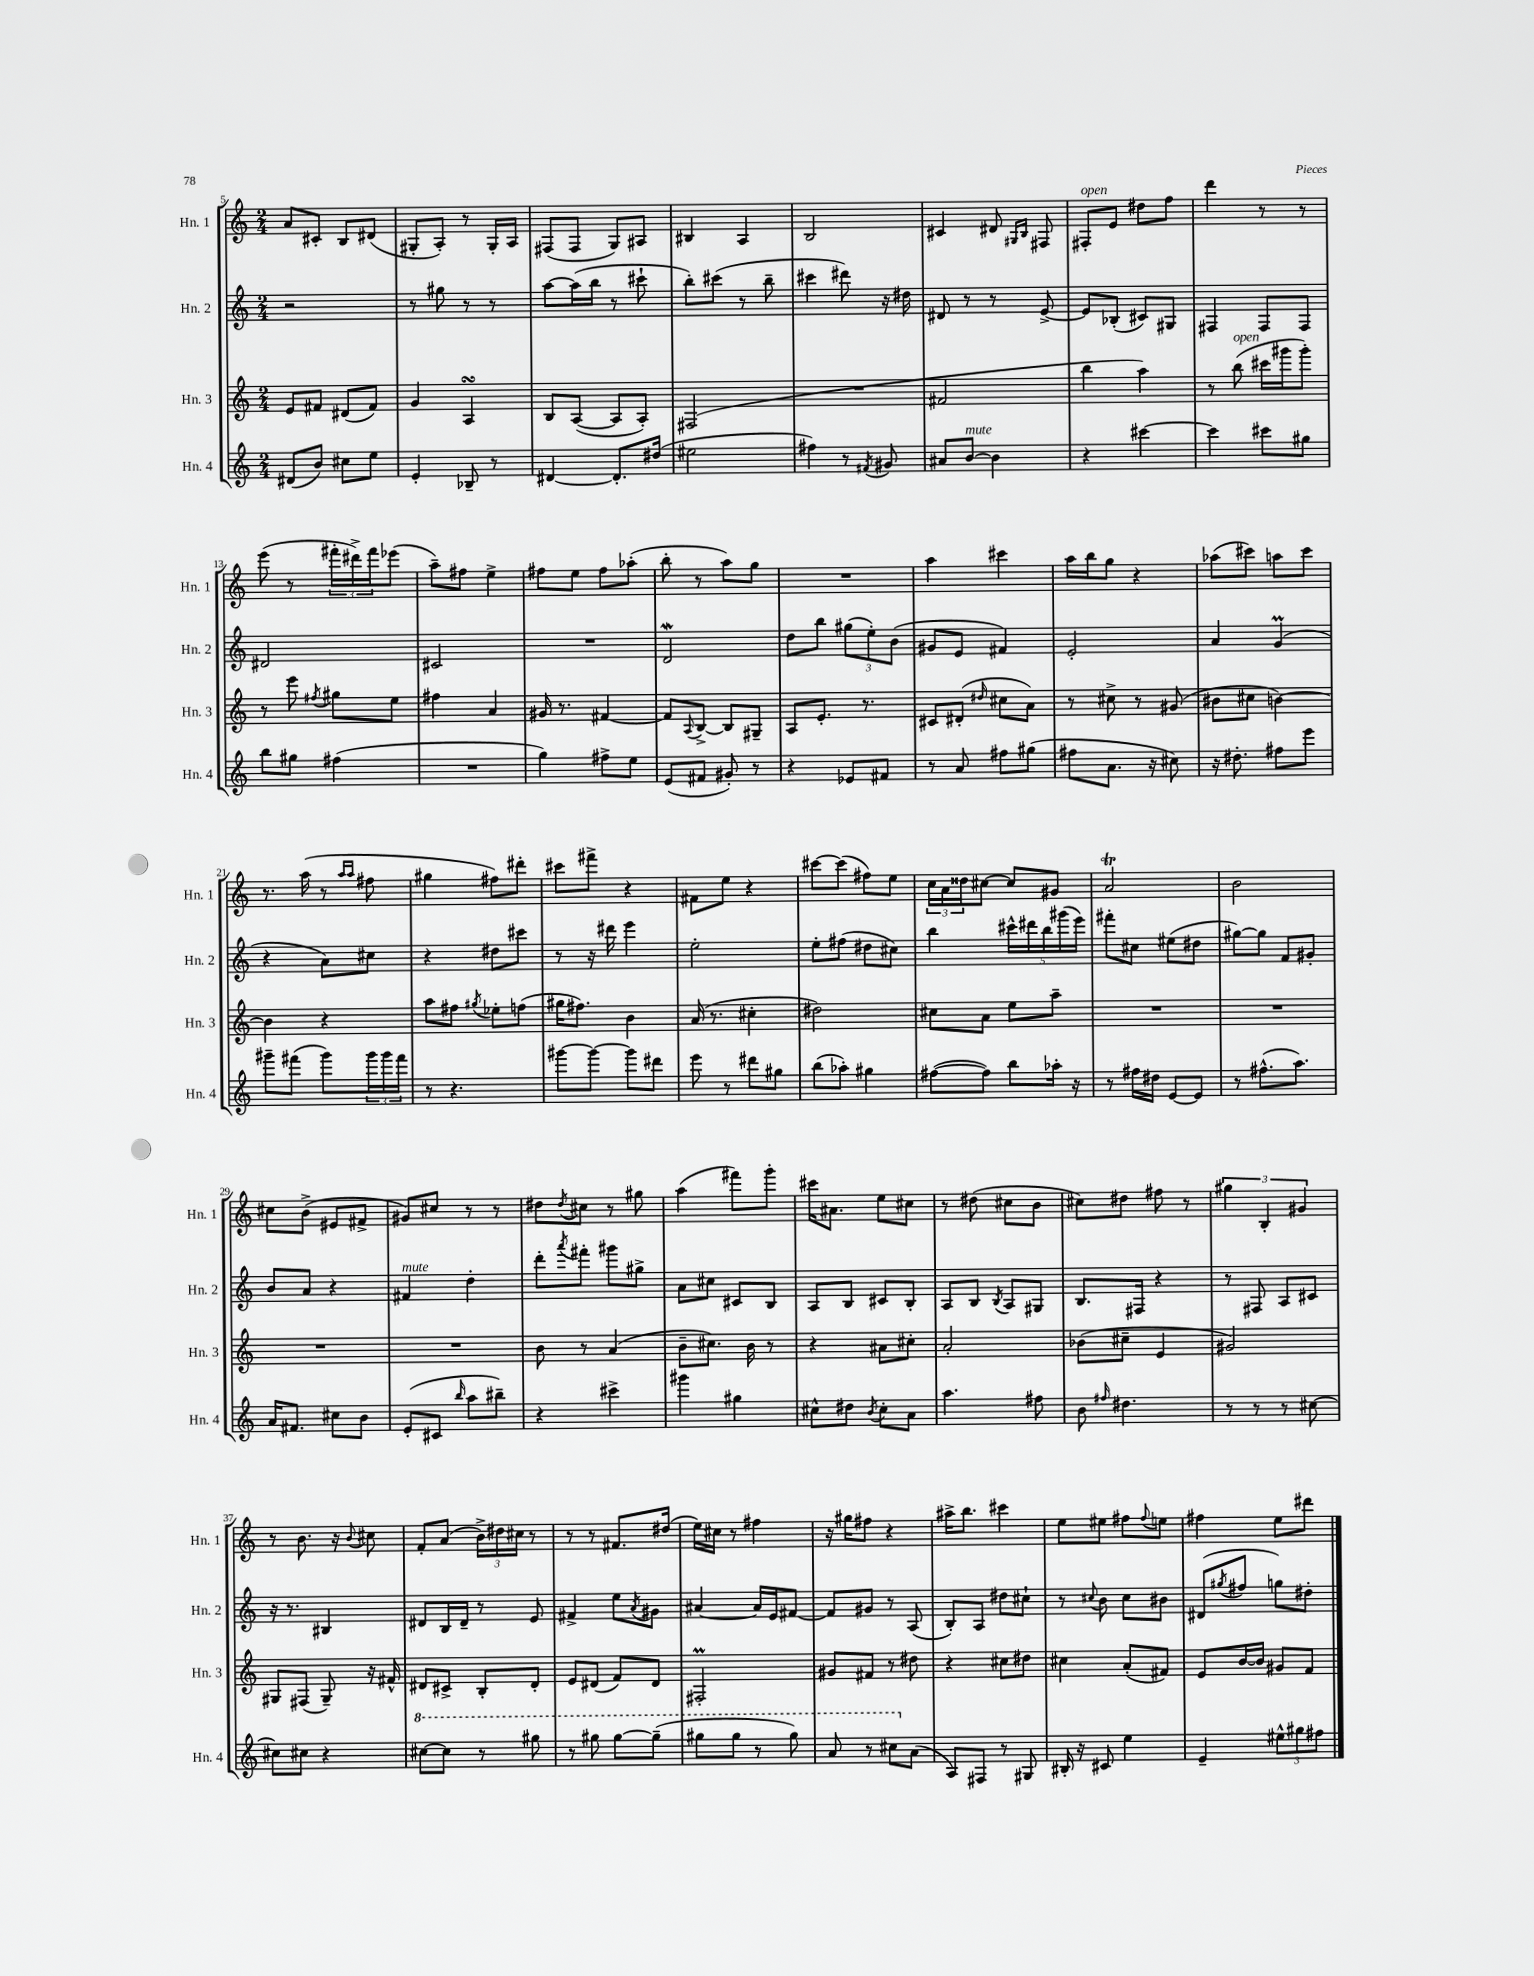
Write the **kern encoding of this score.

**kern	**kern	**kern	**kern
*part4	*part3	*part2	*part1
*staff4	*staff3	*staff2	*staff1
*I"Hn. 4	*I"Hn. 3	*I"Hn. 2	*I"Hn. 1
*I'Hn. 4	*I'Hn. 3	*I'Hn. 2	*I'Hn. 1
*clefG2	*clefG2	*clefG2	*clefG2
*k[]	*k[]	*k[]	*k[]
*M2/4	*M2/4	*M2/4	*M2/4
=5	=5	=5	=5
(8d#X/L	8e/L	2r	8a/L
8b/J)	8f#X/J	.	8c#X'/J
8cc#X\L	(8d#X/L	.	8B/L
8ee\J	8f#/J)	.	(8d#X/J
=6	=6	=6	=6
4e'/	4g/	8r	8G#X'/L
.	.	8gg#X\	8A'/J)
8B-X~/	4AsSSS/	8r	8r
8r	.	8r	16G#'/LL
.	.	.	16A/JJ
=7	=7	=7	=7
[4d#X/	8B/L	[8aa\L	(8F#X/L
.	([8A/J	(16aa\L]	8F#/J
.	.	16bb\JJ	.
8.d#'/L]	8A/L]	8r	8G/L)
.	8A'/J)	8ccc#X`\	8A#X/J
(16dd#X/Jk	.	.	.
=8	=8	=8	=8
2ee#X\	(2F#X/	8bb'\L)	4B#X/
.	.	(8ccc#X\J	.
.	.	8r	4A/
.	.	8bb~\	.
=9	=9	=9	=9
4ff#X\)	2r	4ccc#X\	2B/
8r	.	8ddd#X\)	.
8qf#X/	.	.	.
8g#X/	.	16r	.
.	.	16dd#X\	.
=10	=10	=10	=10
8a#X/L	2f#X/	8d#X/	4c#X/
!LO:TX:a:i:t=mute	!	!	!
[8b/J	.	8r	.
4b\]	.	8r	8d#X/
.	.	.	16qqG#X/LL
.	.	.	16qqB/JJ
.	.	[8e^/	8F#X/
=11	=11	=11	=11
!	!	!	!LO:TX:a:i:t=open
4r	4bb\	8e/L]	8F#X'/L
.	.	(8B-X'/J	8e/J
[4ccc#X\	4aa\)	8c#X/L)	8dd#X\L
.	.	8G#X/J	8ff\J
=12	=12	=12	=12
4ccc#\]	8r	4F#X/	4ddd\
!	!LO:TX:a:i:t=open	!	!
.	(8bb\	.	.
8ccc#X\L	16ccc#X\LL	8F#/L	8r
.	16ggg#X\J	.	.
8gg#X\J	8ggg#'\J)	8F#/J	8r
!!LO:LB:g=z
=13	=13	=13	=13
8bb\L	8r	2d#X/	(8eee\
8gg#X\J	8eee\	.	8r
.	8qff#X/	.	.
(4ff#X\	8gg#X\L	.	24fff#X'\LL
.	.	.	24ddd#X^\)
.	.	.	24fff#\J
.	8ee\J	.	(8eee-X\J
=14	=14	=14	=14
2r	4ff#X\	2c#X/	8aa~\L)
.	.	.	8ff#X\J
.	4a/	.	4ee^\
=15	=15	=15	=15
4gg\)	16g#X/	2r	8ff#X\L
.	8.r	.	.
.	.	.	8ee\J
8ff#X^\L	[4f#X/	.	8ff#\L
8ee\J	.	.	(8aa-X'\J
=16	=16	=16	=16
(8e/L	8f#/L]	2dW/	8bb'\
.	8qqA/	.	.
8f#X/J	[8B^/J	.	8r
8g#X'/)	8B/L]	.	8aa\L)
8r	8G#X~/J	.	8gg\J
=17	=17	=17	=17
4r	8A/L	8dd\L	2r
.	8.e'/J	8bb\J	.
8e-X/L	.	(12gg#X\L	.
.	8.r	.	.
.	.	12ee'\)	.
8f#X/J	.	.	.
.	.	(12b\J	.
=18	=18	=18	=18
8r	8c#X/L	8g#X/L	4aa\
8a/	(8d#X'/J	8e/J	.
.	16qqdd#X/	.	.
8ff#X\L	8cc#X\L	4f#X/)	4ccc#X\
(8gg#X\J	8a\J)	.	.
=19	=19	=19	=19
8ff#X\L	8r	2e'/	16aa\LL
.	.	.	16bb\J
8.a\J	8cc#X^\	.	8gg\J
.	8r	.	4r
16r	.	.	.
8cc#X\)	(8g#X/	.	.
=20	=20	=20	=20
16r	8b#X\L	4a/	(8aa-X\L
8.dd#X'\	.	.	.
.	8cc#X\J	.	8ccc#X\J)
8ff#X\L	[4bn\)	(4gM/	8aan\L
8eee\J	.	.	8ccc#\J
!!LO:LB:g=z
=21	=21	=21	=21
8ggg#X~\L	4b\]	4r	8.r
(8fff#X\J	.	.	.
.	.	.	(16aa\
8ggg#\L)	4r	8a\L)	8r
.	.	.	16qqaa/LL
.	.	.	16qqaa/JJ
24ggg#\L	.	8cc#X\J	8ff#X\
24ggg#\	.	.	.
24fff#\JJ	.	.	.
=22	=22	=22	=22
8r	8aa\L	4r	4gg#X\
4.r	8ff#X\J	.	.
.	8qgg#X/	.	.
.	8ee-X'\L	8dd#X\L	8ff#X\L)
.	(8ffn\J	8ccc#X\J	8ddd#X'\J
=23	=23	=23	=23
[8ggg#X\L	16gg#X\KL	8r	8ccc#X\L
.	8.ff#X\J)	.	.
8ggg#\J_	.	16r	8fff#X^\J
.	.	16ddd#X\	.
8ggg#\L]	4b\	4eee\	4r
8ddd#X\J	.	.	.
=24	=24	=24	=24
8eee\	(16a/	2ee'\	8f#X\L
.	8.r	.	.
8r	.	.	8ee\J
8ddd#X\L	4cc#X'\	.	4r
8gg#X\J	.	.	.
=25	=25	=25	=25
(8bb\L	2dd#X\)	8ee'\L	[8ccc#X\L
8aa-X'\J)	.	(8ff#X\J	(8ccc#\J]
4gg#X\	.	8dd#X\L	8ff#X\L)
.	.	8cc#X\J)	8ee\J
=26	=26	=26	=26
([8ff#X\L	8cc#X\L	4bb\	24cc\LL
.	.	.	24a\
.	.	.	24dd##X\J
8ff#\J])	8a\J	.	[8cc#X\J
8bb\L	8ee\L	20ccc#X^^\LL	8cc#/L]
.	.	20ddd#X\	.
.	.	20bb\	.
16aa-X'\Jk	8aa~\J	.	8g#X/J
.	.	(20ggg#X\	.
16r	.	.	.
.	.	20eee\JJ)	.
=27	=27	=27	=27
8r	2r	8fff#X'\L	2aT/
16ff#X\LL	.	8cc#X\J	.
16dd#X\JJ	.	.	.
[8e/L	.	(8ee#X\L	.
8e/J]	.	8dd#X\J	.
=28	=28	=28	=28
8r	2r	[8gg#X\L)	2b\
(8.ff#X^^\L	.	8gg#\J]	.
.	.	8f/L	.
8.aa\J)	.	.	.
.	.	8g#X'/J	.
!!LO:LB:g=z
=29	=29	=29	=29
16a/KL	2r	8b/L	8cc#X\L
8.f#X/J	.	.	.
.	.	8a/J	(8b^\J
8cc#X\L	.	4r	8e#X/L
8b\J	.	.	8f#X^/J
=30	=30	=30	=30
!	!	!LO:TX:a:i:t=mute	!
(8e'/L	2r	4f#X/	8g#X/L)
8c#X/J	.	.	8cc#X/J
16qqbb/	.	.	.
8aa\L	.	4dd'\	8r
8bb#X~\J)	.	.	8r
=31	=31	=31	=31
4r	8b\	8ddd'\L	8dd#X\L
.	.	8qaaa/	8qdd#/
.	8r	8fff#X'\J	8cc#X\J
4ccc#X^\	(4a/	8ggg#X\L	8r
.	.	8gg#X^\J	8gg#X\
=32	=32	=32	=32
4ggg#X\	8b~\L	8a\L	(4aa\
.	8.cc#X\J)	8cc#X\J	.
4gg#X\	.	8c#X/L	8fff#X\L)
.	16b\	.	.
.	8r	8B/J	8ggg'\J
=33	=33	=33	=33
8cc#X^^\L	4r	8A/L	16ccc#X\KL
.	.	.	8.a#X\J
8dd#X\J	.	8B/J	.
8qb/	.	.	.
8cc#'\L	8a#X\L	8c#X/L	8ee\L
8a\J	8cc#X'\J	8B'/J	8cc#X\J
=34	=34	=34	=34
4.aa\	2a'/	8A/L	8r
.	.	8B/J	(8dd#X\
.	.	8qB/	.
.	.	8A/L	8cc#X\L
8ff#X\	.	8G#X/J	8b\J
=35	=35	=35	=35
8b\	(8b-X\L	8.B/L	8cc#X\L)
16qqff#X/	.	.	.
4.dd#X\	8cc#X~\J	.	8dd#X\J
.	.	16F#X/Jk	.
.	4e/	4r	8ff#X\
.	.	.	8r
=36	=36	=36	=36
8r	2g#X/)	8r	6gg#X\
8r	.	8F#X/	.
.	.	.	6B'/
8r	.	8A/L	.
.	.	.	6g#X/
[8cc#X\	.	8c#X/J	.
!!LO:LB:g=z
=37	=37	=37	=37
8cc#X\L]	8G#X/L	16r	8r
.	.	8.r	.
8cc#X\J	(8F#X/J	.	8.b\
4r	8G#~/)	4B#X/	.
.	.	.	16r
.	.	.	8qqb/
.	16r	.	8cc#X\
.	16f#X^^/	.	.
=38	=38	=38	=38
*8va	*	*	*
[8ccc#X\L	8d#X/L	8d#X/L	8f'/L
8ccc#\J]	8c#X^/J	16B/L	(8a/J
.	.	16d#~/JJ	.
8r	8B'/L	8r	24b^\LL)
.	.	.	24dd#X\
.	.	.	24cc#X\JJ
8ggg#X\	8d#'/J	8e/	8r
=39	=39	=39	=39
8r	8e/L	4f#X^/	8r
8ggg#X\	(8d#X/J	.	8r
[8ggg#\L	8f/L)	8ee\L	8.f#X/L
.	.	8qa/	.
(8ggg#~\J]	8d#/J	8g#X\J	.
.	.	.	(16dd#X/Jk
=40	=40	=40	=40
8ggg#X\L	2F#Xm'/	[4a#X/	16ee\LL)
.	.	.	16cc#X\JJ
8ggg#\J	.	.	8r
8r	.	16a#/LL]	4ff#X\
.	.	16e/J	.
8ggg#\)	.	[8f#X/J	.
=41	=41	=41	=41
8aa/	8g#X/L	8f#/L]	16r
.	.	.	16gg#X\KL
8r	8f#X/J	8g#X/J	8ff#X\J
8ccc#X\L	8r	8r	4r
*X8va	*	*	*
(8a\J	8dd#X\	(8A/	.
=42	=42	=42	=42
8A/L)	4r	8B'/L)	16aa#X^\KL
.	.	.	8.bb\J
8F#X/J	.	8A/J	.
8r	8cc#X\L	8dd#X\L	4ccc#X\
8G#X/	8dd#X\J	8cc#X`\J	.
=43	=43	=43	=43
16B#X'/	4cc#X\	8r	8ee\L
16r	.	.	.
.	.	8qqcc#X/	.
8c#X/	.	8b\	8ee#X\J
4ee\	(8a'/L	8cc#\L	8ff#X\L
.	.	.	8qqff#/
.	8f#X/J)	8b#X\J	8een\J
=44	=44	=44	=44
4e~/	8e/L	(8d#X/L	4ff#X\
.	.	8qgg#X/	.
.	[16b/L	8ff#X/J	.
.	16b/JJ]	.	.
12ee#X^^\L	8g#X/L	8ggn\L)	8ee\L
12gg#X\	.	.	.
.	8f/J	8dd#X'\J	8ddd#X\J
12ff#X\J	.	.	.
==	==	==	==
*-	*-	*-	*-
